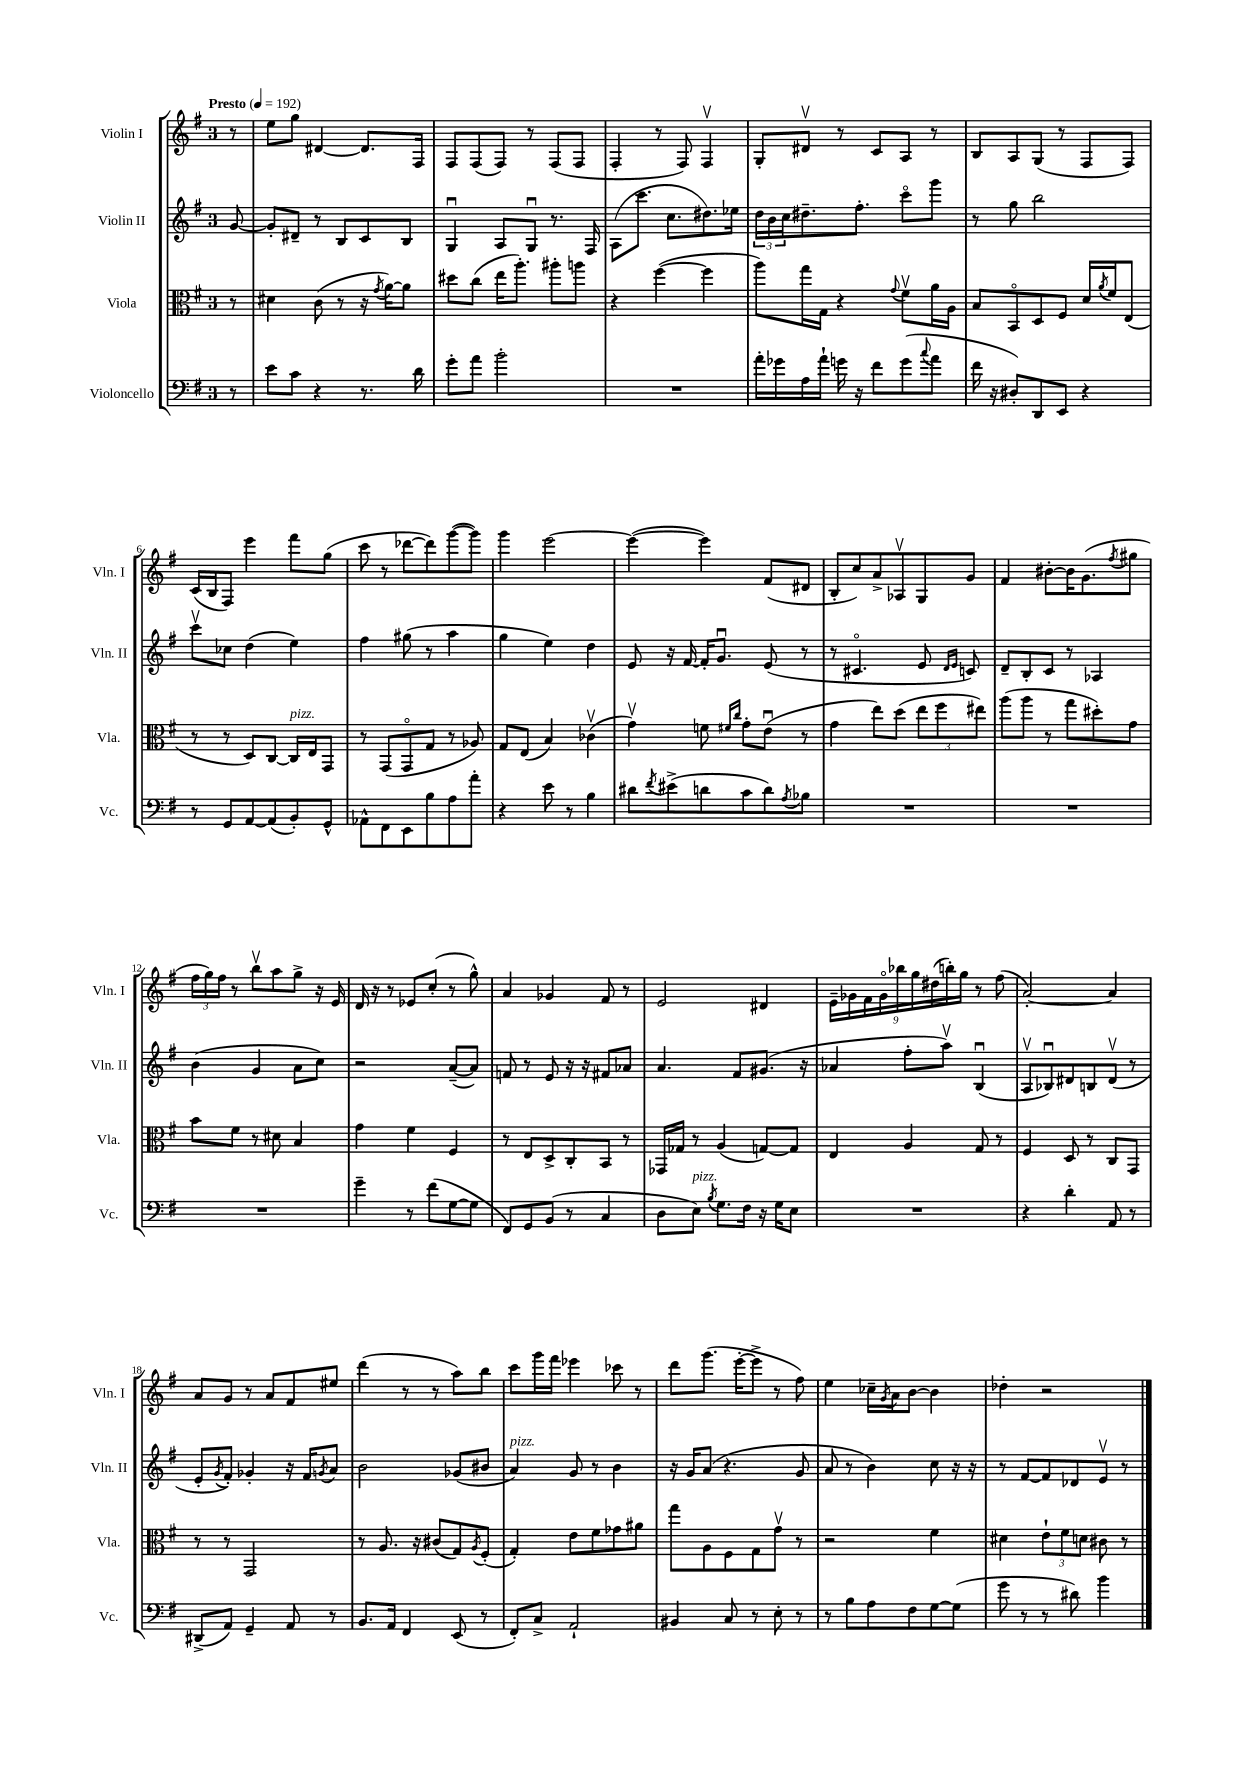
<<
\new StaffGroup <<
\new Staff = "s0" \with { instrumentName = "Violin I" shortInstrumentName = "Vln. I" } {
    \clef treble \key g \major \once \override Staff.TimeSignature.style = #'single-digit \time 3/4 \partial 8 \tempo "Presto" 4 = 192
    r8 |
    e''8 g''8 dis'4~ dis'8. fis16 |
    fis8 fis8( fis8) r8 fis8( fis8 |
    fis4-. r8 fis8) fis4\upbow |
    g8-. dis'8\upbow r8 c'8 a8 r8 |
    b8 a8 g8( r8 fis8 fis8) |
    c'16( b16 fis8) e'''4 fis'''8 g''8( |
    c'''8 r8 des'''8~ des'''8) g'''8~( g'''8) |
    g'''4 e'''2~ |
    e'''4~( e'''4) fis'8( dis'8 |
    b8-. c''8) a'8-> aes8\upbow g8 g'8 |
    fis'4 bis'8~-. bis'16 g'8.( \acciaccatura { fis''8 } gis''8 |
    \tuplet 3/2 { fis''16 g''16) fis''16 } r8 b''8\upbow a''8 g''8-> r16 e'16 |
    d'16 r16 r8 ees'8 c''8-.( r8 g''8-^) |
    a'4 ges'4 fis'8 r8 |
    e'2 dis'4 |
    \tuplet 9/8 { e'16-- ges'16 fis'16 ges'16\flageolet bes''16 g''16 dis''16( b''16-.) g''16 } r8 fis''8( |
    a'2~-.) a'4 |
    a'8 g'8 r8 a'8 fis'8 eis''8 |
    d'''4( r8 r8 a''8) b''8 |
    c'''8 g'''16 fis'''16 ees'''4 ces'''8 r8 |
    d'''8 g'''8.( e'''16~-. e'''8-> r8 fis''8) |
    e''4 ces''16-- \acciaccatura { g'8 } a'16 b'8~ b'4 |
    des''4-. r2 \bar "|." |
}
\new Staff = "s1" \with { instrumentName = "Violin II" shortInstrumentName = "Vln. II" } {
    \clef treble \key g \major \once \override Staff.TimeSignature.style = #'single-digit \time 3/4 \partial 8
    g'8~ |
    g'8-. dis'8-- r8 b8 c'8 b8 |
    g4\downbow a8 g8\downbow r8. fis16 |
    a8( c'''8. c''8. dis''8.) ees''16 |
    \tuplet 3/2 { d''16 b'16 c''16 } dis''8.-- fis''8.-. c'''8\flageolet g'''8 |
    r8 g''8 b''2 |
    c'''8\upbow ces''8 d''4( e''4) |
    fis''4 gis''8( r8 a''4 |
    g''4 e''4) d''4 |
    e'8 r16 fis'16~ fis'16-. g'8.\downbow e'8( r8 |
    r8 cis'4.\flageolet e'8 \grace { d'16 e'16 } c'8) |
    d'8-- b8-. c'8 r8 aes4 |
    b'4( g'4 a'8 c''8) |
    r2 a'8~--( a'8) |
    f'8 r8 e'8 r16 r16 fis'8 aes'8 |
    a'4. fis'8 gis'8.( r16 |
    aes'4 fis''8-. a''8\upbow) b4\downbow( |
    a8\upbow bes8\downbow) dis'8 b8 dis'8\upbow( r8 |
    e'8-. \acciaccatura { g'8 } fis'8-.) ges'4-. r16 fis'16 \acciaccatura { g'8 } a'8 |
    b'2 ges'8( bis'8 |
    a'4^\markup { \italic "pizz." }) g'8 r8 b'4 |
    r16 g'16 a'8( r4. g'8 |
    a'8 r8 b'4) c''8 r16 r16 |
    r8 fis'8~ fis'8 des'8 e'8\upbow r8 \bar "|." |
}
\new Staff = "s2" \with { instrumentName = "Viola" shortInstrumentName = "Vla." } {
    \clef alto \key g \major \once \override Staff.TimeSignature.style = #'single-digit \time 3/4 \partial 8
    r8 |
    dis'4 c'8( r8 r16 \acciaccatura { g'8 } a'16~) a'8 |
    dis''8 c''8( e''16 a''8.-.) ais''8-. a''8 |
    r4 fis''4~( fis''4 |
    a''8) g''16 g16 r4 \appoggiatura { g'8 } fis'8\upbow a'16 a16 |
    b8 b,8\flageolet d8 fis8 d'16 \acciaccatura { a'8 } fis'16 e8( |
    r8 r8 d8) c8~ c16^\markup { \italic "pizz." } e16 g,8 |
    r8 g,8( g,8\flageolet g8 r8 aes8) |
    g8 e8( b4) ces'4\upbow( |
    g'4\upbow) f'8 \grace { fis'16 c''16 } g'8-. e'8\downbow( r8 |
    g'4 e''8) d''8( \tuplet 3/2 { e''8 fis''8 eis''8) } |
    a''8( a''8 r8 g''8 dis''8-.) g'8 |
    b'8 fis'8 r8 dis'8 b4 |
    g'4 fis'4 fis4 |
    r8 e8 d8-> c8-. b,8 r8 |
    ges,16 ges16 r8 a4( g8~) g8 |
    e4 a4 g8 r8 |
    fis4 d8 r8 c8 g,8 |
    r8 r8 g,2 |
    r8 a8. r16 cis'8( g8) \acciaccatura { a8 } fis8-.( |
    g4-.) e'8 fis'8 ges'8 ais'8 |
    g''8 a8 fis8 g8 g'8\upbow r8 |
    r2 fis'4 |
    dis'4 \tuplet 3/2 { e'8-! fis'8 d'8 } cis'8 r8 \bar "|." |
}
\new Staff = "s3" \with { instrumentName = "Violoncello" shortInstrumentName = "Vc." } {
    \clef bass \key g \major \once \override Staff.TimeSignature.style = #'single-digit \time 3/4 \partial 8
    r8 |
    e'8 c'8 r4 r8. d'16 |
    g'8-. a'8 b'2-. |
    R2. |
    a'16-. ges'16 a16 a'16-! g'16 r16 fis'8 g'8( \appoggiatura { c''8 } a'8 |
    fis'16 r16 dis8-.) d,8 e,8 r4 |
    r8 g,8 a,8~ a,8( b,8-.) g,8-^ |
    aes,8-^ fis,8 e,8 b8 a8 a'8-. |
    r4 e'8 r8 b4 |
    dis'8 \acciaccatura { fis'8 } eis'8->( d'8 c'8 d'8) \acciaccatura { a8 } bes8 |
    R2. |
    R2. |
    R2. |
    g'4-- r8 fis'8( g8~ g8 |
    fis,8) g,8 b,8( r8 c4 |
    d8 e8^\markup { \italic "pizz." }) \acciaccatura { b8 } g8. fis16 r16 g16 e8 |
    R2. |
    r4 d'4-. a,8 r8 |
    dis,8->( a,8) g,4-- a,8 r8 |
    b,8. a,16 fis,4 e,8( r8 |
    fis,8-.) c8-> a,2-! |
    bis,4 c8 r8 e8-. r8 |
    r8 b8 a8 fis8 g8~ g8( |
    g'8 r8 r8 dis'8) b'4 \bar "|." |
}
>>
>>
